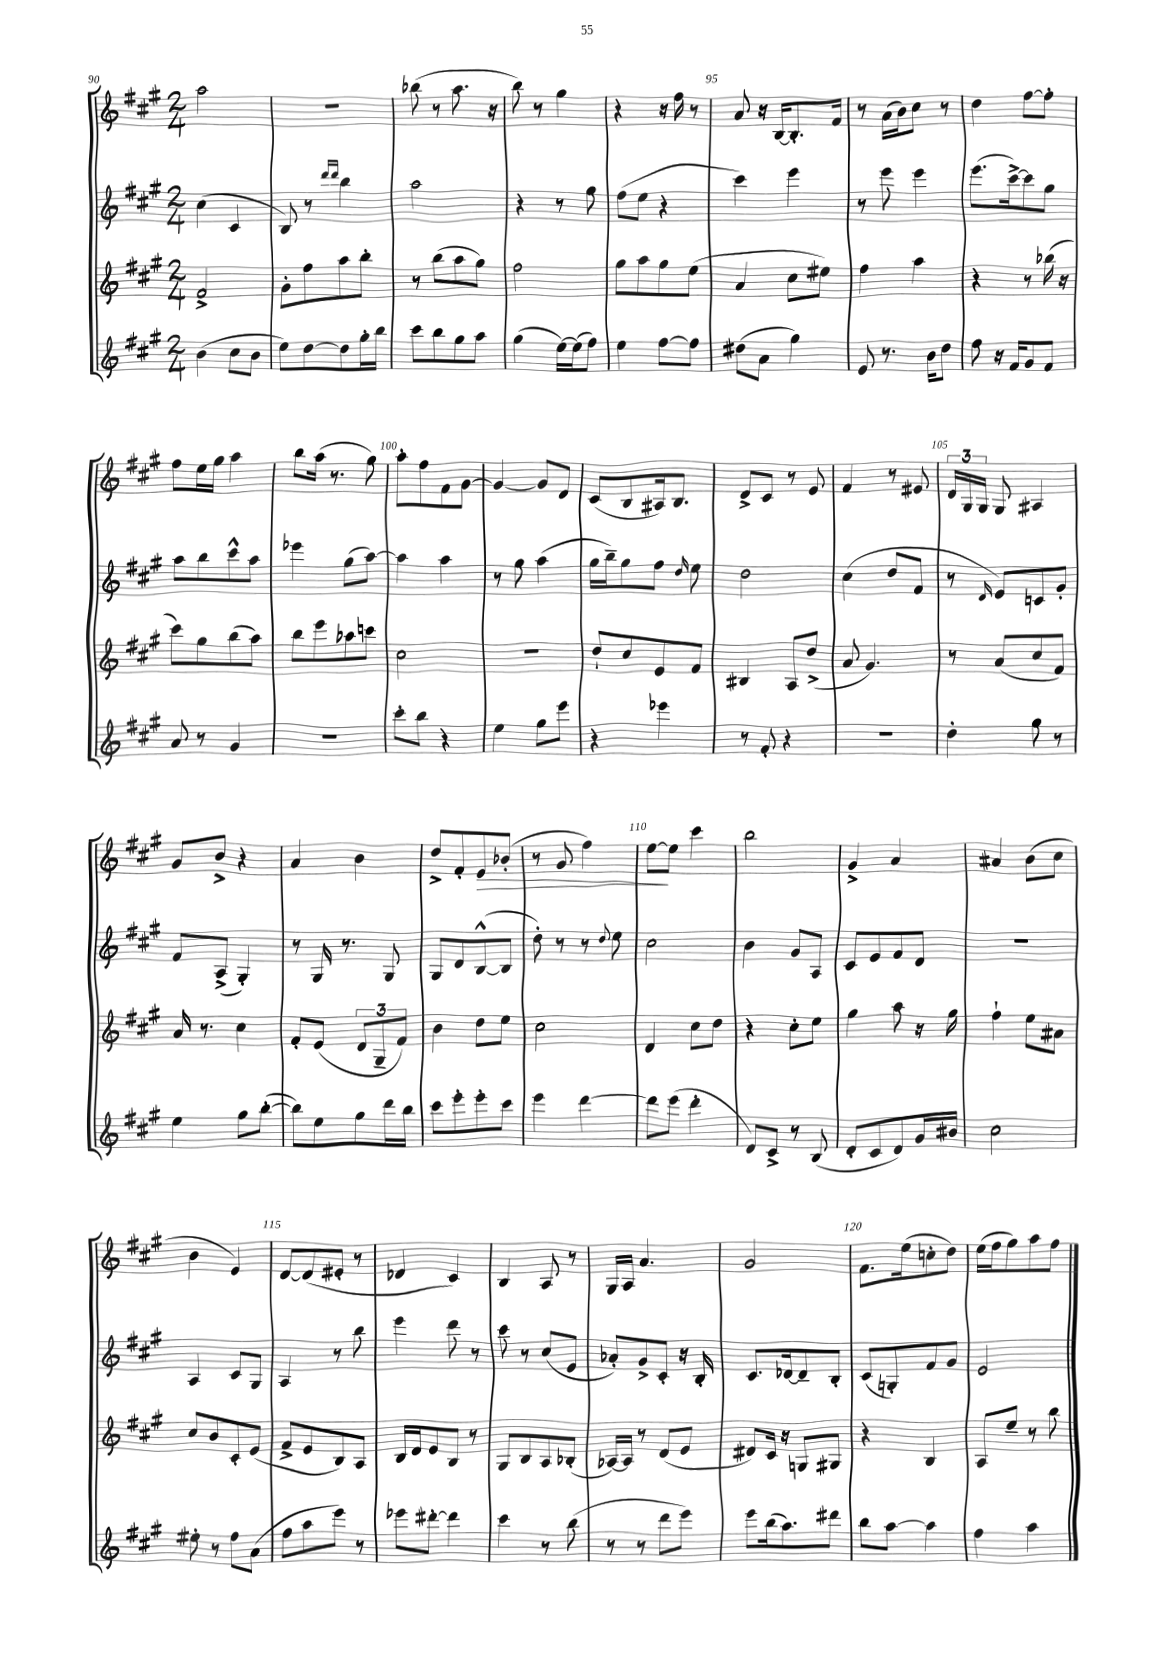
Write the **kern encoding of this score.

**kern	**kern	**kern	**kern	**dynam
*part4	*part3	*part2	*part1	*part1
*staff4	*staff3	*staff2	*staff1	*staff1
*clefG2	*clefG2	*clefG2	*clefG2	*
*k[f#c#g#]	*k[f#c#g#]	*k[f#c#g#]	*k[f#c#g#]	*
*M2/4	*M2/4	*M2/4	*M2/4	*
=90	=90	=90	=90	=90
(4b\	2f#^/	(4cc#\	2aa\	.
8cc#\L	.	4c#/	.	.
8b\J	.	.	.	.
=91	=91	=91	=91	=91
8ee\L)	8g#'\L	8B/)	2r	.
[8dd\	8ff#\	8r	.	.
.	.	16qqddd/LL	.	.
.	.	16qqddd/JJ	.	.
8dd\]	8aa\	4bb\	.	.
16gg#'\L	8bb'\J	.	.	.
16bb\JJ	.	.	.	.
=92	=92	=92	=92	=92
8ccc#\L	8r	2aa\	(8bb-X\	.
8bb\	(8bb\L	.	8r	.
8gg#\	8aa\	.	8.aa\	.
8aa\J	8gg#\J)	.	.	.
.	.	.	16r	.
=93	=93	=93	=93	=93
(4gg#\	2ff#\	4r	8bb\)	.
.	.	.	8r	.
[16ee\LL)	.	8r	4gg#\	.
(16ee\J]	.	.	.	.
8ff#\J)	.	8gg#\	.	.
=94	=94	=94	=94	=94
4ee\	8gg#\L	(8ff#\L	4r	.
.	8aa\	8ee\J	.	.
[8ff#\L	8gg#\	4r	16r	.
.	.	.	16ff#\	.
8ff#\J]	(8ee\J	.	8r	.
=95	=95	=95	=95	=95
(8dd#X\L	4a/	4ccc#\)	8a/	.
8a\J	.	.	16r	.
.	.	.	[16B/KL	.
4gg#\)	8cc#\L	4eee\	8.B'/]	.
.	8ee#X\J)	.	.	.
.	.	.	16f#/Jk	.
=96	=96	=96	=96	=96
8e/	4ff#\	8r	8r	.
8.r	.	8eee\	(16a\LL	.
.	.	.	16b\J)	.
.	4aa\	4eee\	8cc#\J	.
16b\KL	.	.	.	.
8dd\J	.	.	8r	.
=97	=97	=97	=97	=97
8ff#\	4r	(8.eee\L	4dd\	.
16r	.	.	.	.
16f#/KL	.	[16ccc#^\k)	.	.
8g#/	8r	8ccc#\]	[8ff#\L	.
8f#/J	(16bb-X\	8gg#\J	8ff#'\J]	.
.	16r	.	.	.
!!LO:LB:g=z
=98	=98	=98	=98	=98
8a/	8ccc#\L)	8aa\L	8ff#\L	.
8r	8gg#\	8bb\	16ee\L	.
.	.	.	16gg#\JJ	.
4g#/	(8bb\	8ccc#^^\	4aa\	.
.	8aa\J)	8aa\J	.	.
=99	=99	=99	=99	=99
2r	8bb\L	4eee-X\	8bb\L	.
.	8eee\	.	(16aa\Jk	.
.	.	.	8.r	.
.	8aa-X\	(8gg#\L	.	.
.	8cccn\J	[8aa\J)	8gg#\)	.
=100	=100	=100	=100	=100
8ccc#'\L	2cc#\	4aa\]	8aa'\L	.
8bb\J	.	.	8ff#\	.
4r	.	4aa\	8f#\	.
.	.	.	[8g#\J	.
=101	=101	=101	=101	=101
4ee\	2r	8r	4g#/_	.
.	.	8gg#\	.	.
8gg#\L	.	(4aa\	8g#/L]	.
8eee\J	.	.	8d/J	.
=102	=102	=102	=102	=102
4r	8dd`/L	16gg#\LL	(8c#/L	.
.	.	16bb~\J)	.	.
.	8cc#/	8gg#\	8B/	.
4eee-X\	8e/	8ff#\J	16A#X/k)	.
.	.	.	8.B/J	.
.	.	16qqdd/	.	.
.	8f#/J	8ee\	.	.
=103	=103	=103	=103	=103
8r	4B#X/	2dd\	8d^/L	.
8f#'/	.	.	8c#/J	.
4r	8A/L	.	8r	.
.	(8dd^/J	.	8e/	.
=104	=104	=104	=104	=104
2r	8a/	(4cc#\	4f#/	.
.	4.g#/)	.	.	.
.	.	8dd/L	8r	.
.	.	8f#/J	8e#X/	.
=105	=105	=105	=105	=105
4dd'\	8r	8r	24d/LL	.
.	.	.	24G#/	.
.	.	.	24G#/JJ	.
.	.	16qqd/	.	.
.	(8a/L	8e/L)	8G#/	.
8gg#\	8cc#/	8cn/	4A#X/	.
8r	8f#/J)	8g#'/J	.	.
!!LO:LB:g=z
=106	=106	=106	=106	=106
4ee\	16a/	8f#/L	8g#/L	.
.	8.r	.	.	.
.	.	(8A^/J	8b^/J	.
8gg#\L	4cc#\	4G#'/)	4r	.
([8bb'\J	.	.	.	.
=107	=107	=107	=107	=107
8bb\L])	8f#'/L	8r	4a/	.
8ee\	(8e/J	16G#/	.	.
.	.	8.r	.	.
8gg#\	12d/L	.	4b\	.
.	12G#~/	.	.	.
16ddd\L	.	8G#/	.	.
.	12f#/J)	.	.	.
16bb\JJ	.	.	.	.
=108	=108	=108	=108	=108
8ccc#\L	4b\	8G#/L	8dd^/L	.
8eee'\	.	8d/	8f#'/	.
!	!	!	!	!LO:HP:b
8eee'\	8dd\L	([8B^^/	8e/	>
8ccc#\J	8ee\J	8B/J]	(8b-X'/J	.
=109	=109	=109	=109	=109
4eee\	2cc#\	8dd'\)	8r	.
.	.	8r	8g#/	.
[4ddd\	.	8r	4ff#\)	.
.	.	8qqdd/	.	.
.	.	8ee\	.	.
=110	=110	=110	=110	=110
8ddd\L]	4d/	2cc#\	[8ee\L	.
(8eee\J	.	.	8ee\J]	]
4ddd'\	8cc#\L	.	4ccc#\	.
.	8dd\J	.	.	.
=111	=111	=111	=111	=111
8d/L)	4r	4b\	2bb\	.
8c#^/J	.	.	.	.
8r	8cc#'\L	8g#/L	.	.
(8B/	8ee\J	8A/J	.	.
=112	=112	=112	=112	=112
8d'/L	4gg#\	8c#/L	4g#^/	.
8c#/	.	8e/	.	.
8d/)	8aa\	8f#/	4a/	.
16g#/L	16r	8d/J	.	.
16b#X/JJ	16gg#\	.	.	.
=113	=113	=113	=113	=113
2cc#\	4ff#`\	2r	4a#X/	.
.	8ee\L	.	(8b\L	.
.	8a#X\J	.	8cc#\J	.
!!LO:LB:g=z
=114	=114	=114	=114	=114
8ee#X'\	8cc#/L	4A/	4b\	.
8r	8b/	.	.	.
8ff#\L	8c#'/	8c#/L	4e/)	.
(8a\J	(8e/J	8G#/J	.	.
=115	=115	=115	=115	=115
8ff#\L	8f#^/L	4A/	[8d/L	.
8aa\	8e/	.	(8d/]	.
8eee\J)	8B/)	8r	8e#X'/J	.
8r	8A/J	8bb\	8r	.
=116	=116	=116	=116	=116
8eee-X\L	16B/LL	4eee\	4d-X/	.
.	16d/J	.	.	.
[8ddd#X'\J	8e/	.	.	.
4ddd#\]	8B/J	8ddd\	4c#/)	.
.	8r	8r	.	.
=117	=117	=117	=117	=117
4ccc#\	8G#/L	8ccc#\	4B/	.
.	8B/	8r	.	.
8r	8A/	(8cc#/L	8A/	.
(8bb\	(8B-X'/J	8e/J	8r	.
=118	=118	=118	=118	=118
8r	[16A-X/LL)	8a-X'/L)	16G#/LL	.
.	16A-/JJ]	.	16A/JJ	.
8r	8r	8g#^/	4.a/	.
8ddd\L	(8d/L	8c#'/J	.	.
8eee\J)	8e/J	16r	.	.
.	.	16B'/	.	.
=119	=119	=119	=119	=119
8eee\L	8d#X/L)	8.c#/L	2g#/	.
(16bb\k	16c#/Jk	.	.	.
8.aa\)	16r	[16d-X/k	.	.
.	8Gn/L	8d-~/]	.	.
8ddd#X\J	8G#X/J	8B'/J	.	.
=120	=120	=120	=120	=120
8bb\L	4r	(8c#/L	8.f#\L	.
[8aa\J	.	8Gn'/)	.	.
.	.	.	(16ee\k	.
4aa\]	4B/	8f#/	8ccn'\	.
.	.	8g#/J	8dd\J)	.
=121	=121	=121	=121	=121
4ff#\	8A/L	2e/	(16ee\LL	.
.	.	.	16ff#\J	.
.	8ee~/J	.	8gg#\)	.
4aa\	8r	.	8aa\	.
.	8bb\	.	8ff#\J	.
==	==	==	==	==
*-	*-	*-	*-	*-
